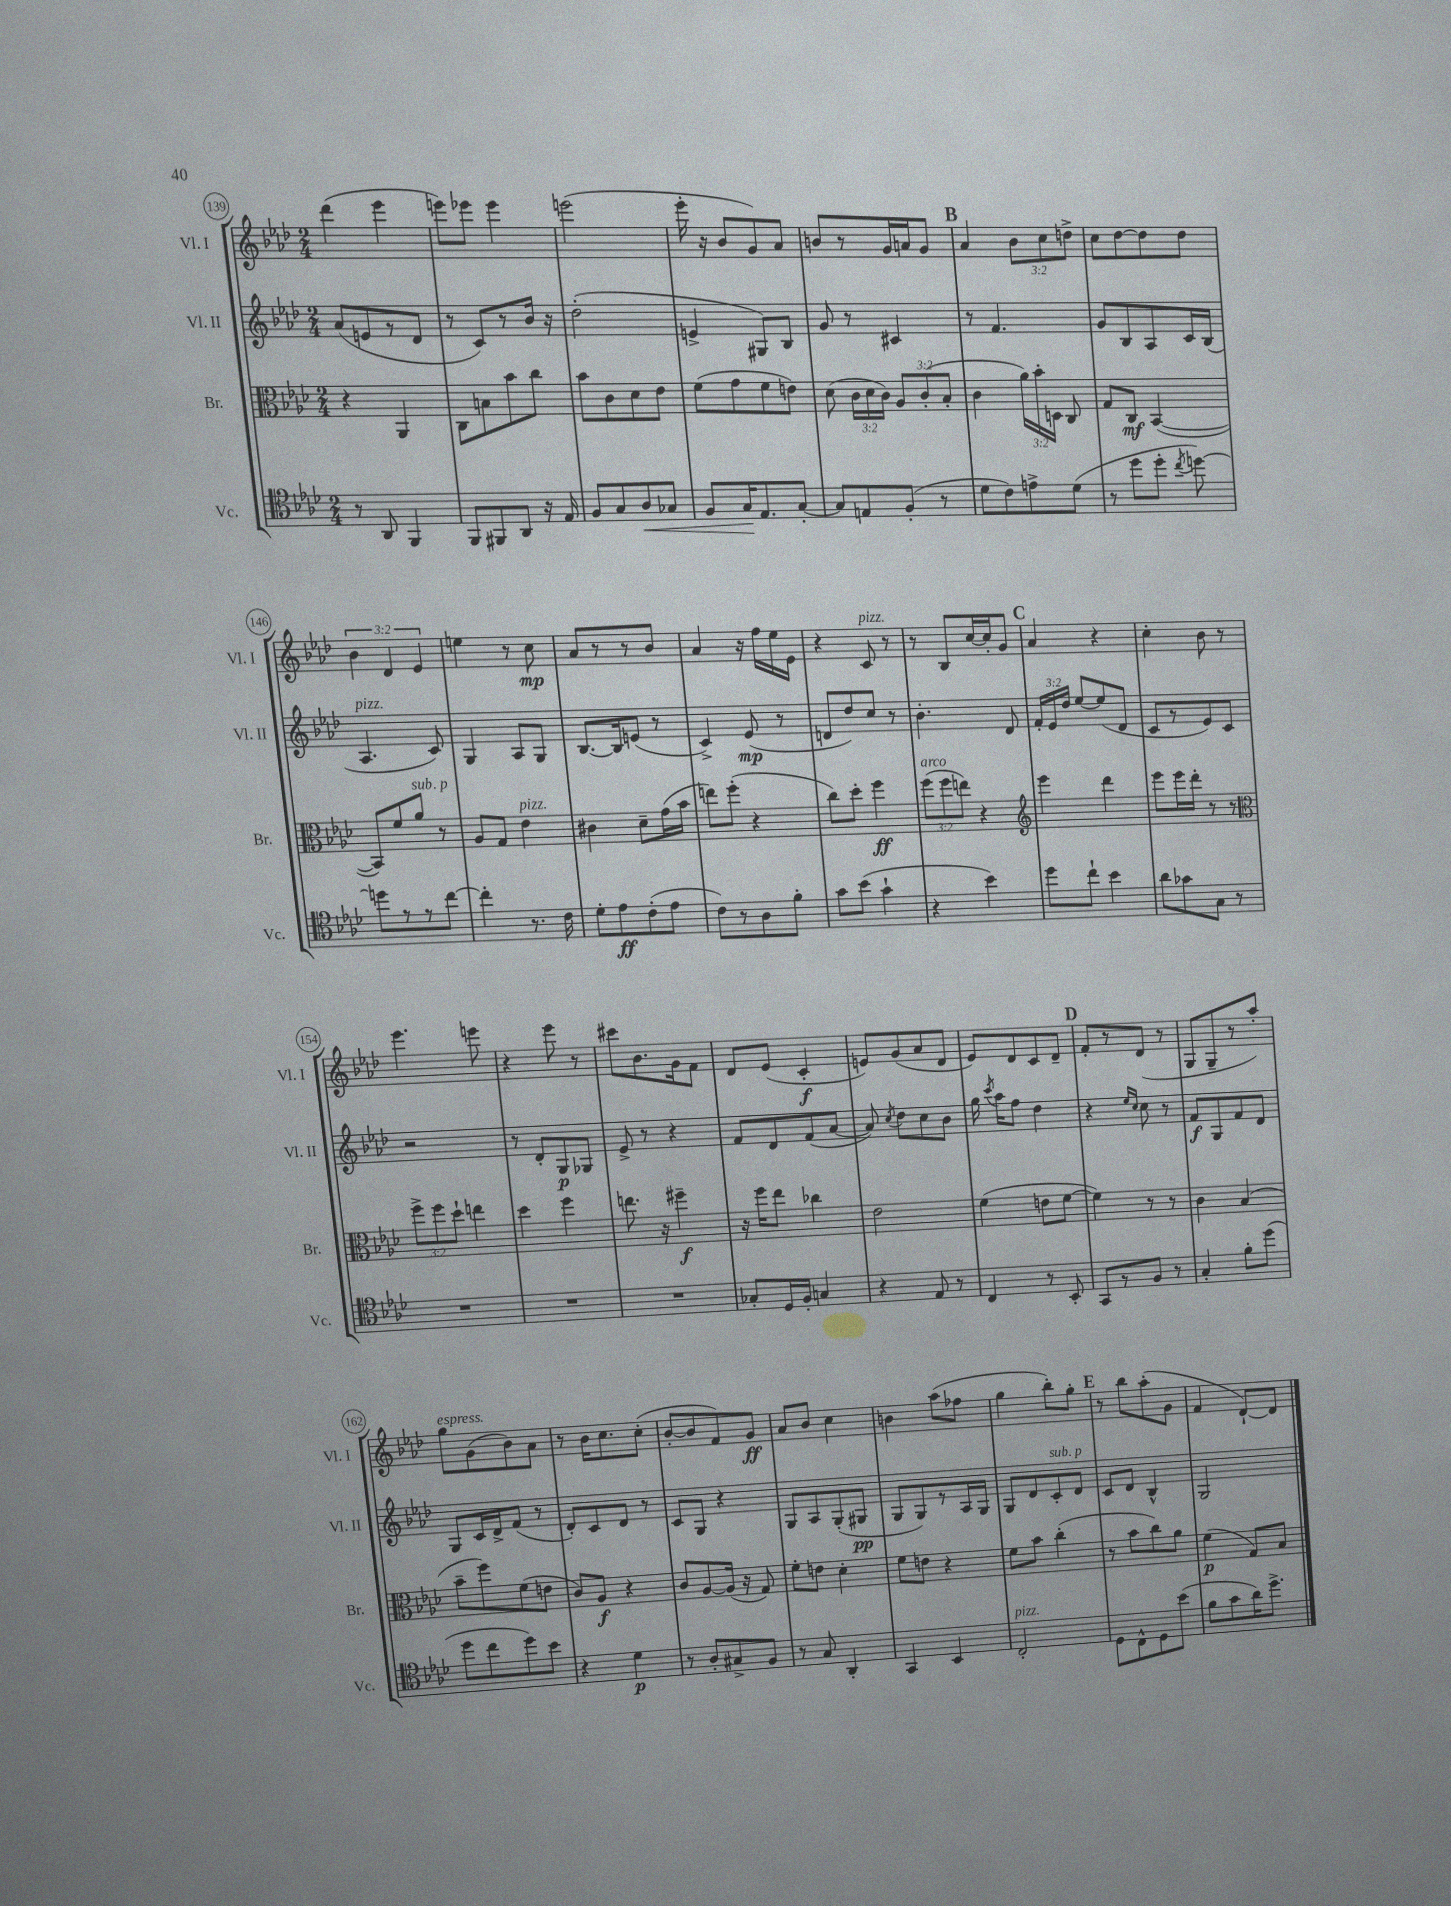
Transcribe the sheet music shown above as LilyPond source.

<<
\new StaffGroup <<
\new Staff = "s0" \with { instrumentName = "Vl. I" shortInstrumentName = "Vl. I" } {
    \clef treble \key aes \major \numericTimeSignature \time 2/4 \override Staff.TupletNumber.text = #tuplet-number::calc-fraction-text
    \autoBeamOff des'''4( ees'''4 |
    e'''8[) ees'''8] ees'''4 |
    e'''2( |
    ees'''16-. r16 bes'8[ g'8) aes'8] |
    b'8[ r8 g'16 a'16 g'8] |
    \mark \markup { \bold "B" } aes'4 \tuplet 3/2 { bes'8[ c''8 d''8]-> } |
    c''8[ des''8~ des''8 des''8] |
    \tuplet 3/2 { bes'4 des'4 ees'4 } |
    e''4 r8 c''8\mp |
    aes'8[ r8 r8 bes'8] |
    aes'4 r16 f''16[ ees''16 ees'16] |
    r4 c'8^\markup { \italic "pizz." } r8 |
    r8 bes8[ c''16~ c''16-. g'8] |
    \mark \markup { \bold "C" } aes'4 r4 |
    c''4-. bes'8 r8 |
    ees'''4. e'''8 |
    r4 ees'''8 r8 |
    cis'''8[ bes'8. g'16 f'8] |
    des'8[ ees'8]( c'4-.\f |
    e'8[) g'8( aes'8 des'8] |
    ees'8[) des'8 c'8 des'8]-- |
    \mark \markup { \bold "D" } f'8[-. r8 des'8]( r8 |
    g8[ g8-- r8 aes''8]-.) |
    g''8[^\markup { \italic "espress." } g'8( bes'8) aes'8] |
    r8 bes'16[ c''8. c''8]-.( |
    bes'8[~-. bes'8 f'8) g'8]\ff |
    aes'8[ bes'8] c''4 |
    b'4 aes''8[( fes''8] |
    g''4 bes''8[-.) g''8]-. |
    \mark \markup { \bold "E" } r8 bes''8[ aes''8-.( g'8] |
    f'4 des'8[~-!) des'8] \bar "|." |
}
\new Staff = "s1" \with { instrumentName = "Vl. II" shortInstrumentName = "Vl. II" } {
    \clef treble \key aes \major \numericTimeSignature \time 2/4 \override Staff.TupletNumber.text = #tuplet-number::calc-fraction-text
    \autoBeamOff aes'8[( e'8 r8 des'8] |
    r8 c'8[) r8 bes'16] r16 |
    des''2-.( |
    e'4-> gis8[) bes8] |
    g'8 r8 cis'4 |
    \mark \markup { \bold "B" } r8 f'4. |
    g'8[ bes8 aes8 c'16 bes16]( |
    aes4.^\markup { \italic "pizz." } c'8) |
    g4 aes8[ g8] |
    bes8.[~ bes16 e'8]( r8 |
    c'4->) ees'8\mp( r8 |
    d'8[ des''8) c''8] r8 |
    bes'4.-. des'8 |
    \mark \markup { \bold "C" } \tuplet 3/2 { f'16[-. ees'16 des''16] } ees''8[~ ees''8( des'8] |
    c'8[ r8 ees'8) c'8] |
    r2 |
    r8 des'8[-. g8\p ges8] |
    ees'8-> r8 r4 |
    f'8[ des'8 f'8( aes'8]~ |
    aes'8) \acciaccatura { c''8 } des''8[ c''8 bes'8] |
    g''16 \acciaccatura { c'''8 } aes''16[ f''8] des''4 |
    \mark \markup { \bold "D" } r4 \grace { ees''16[ c''16] } c''8 r8 |
    f'8[\f g8 f'8 des'8] |
    g8[ c'16 des'16-> f'8]( r8 |
    des'8[-.) c'8 des'8] r8 |
    c'8[ g8] r4 |
    g8[ aes8 g8-.( gis8]\pp |
    g8[ g8) r8 aes16 g16] |
    g8[ des'8 c'8-.^\markup { \italic "sub. p" } des'8] |
    \mark \markup { \bold "E" } c'8[ des'8] bes4-^ |
    g2 \bar "|." |
}
\new Staff = "s2" \with { instrumentName = "Br." shortInstrumentName = "Br." } {
    \clef alto \key aes \major \numericTimeSignature \time 2/4 \override Staff.TupletNumber.text = #tuplet-number::calc-fraction-text
    \autoBeamOff r4 aes,4 |
    c8[ b8 bes'8 c''8] |
    bes'8[ c'8 des'8 ees'8] |
    f'8[( g'8 f'8 e'8]) |
    des'8( \tuplet 3/2 { c'16[ des'16 c'16]) } \tuplet 3/2 { aes8[ c'8-.( bes8]-. } |
    \mark \markup { \bold "B" } c'4 \tuplet 3/2 { aes'16[) bes'16-. d16] } c8 |
    g8[ c8]\mf bes,4~( |
    bes,8[) f'8 aes'8]^\markup { \italic "sub. p" } r8 |
    aes8[ g8] ees'4^\markup { \italic "pizz." } |
    cis'4 des'8[-- g'16( bes'16] |
    e''8[) f''8]-.( r4 |
    c''8[) des''8]-. f''4\ff |
    \tuplet 3/2 { f''8[^\markup { \italic "arco" }( f''8 e''8]) } r4 |
    \mark \markup { \bold "C" } \clef treble ees'''4 des'''4 |
    ees'''8[ ees'''16 des'''16]-. r8 r8 |
    \clef alto \tuplet 3/2 { f''8[-> f''8 des''8]-! } e''4 |
    des''4 f''4 |
    e''8. r16 fis''4--\f |
    r16 f''16[ ees''8] ces''4 |
    ees'2 |
    f'4( e'8[ f'8]~ |
    \mark \markup { \bold "D" } f'4) r8 r8 |
    c'4 bes4( |
    bes'8[-- f''8) f'8( e'8] |
    c'8[) aes8]\f r4 |
    c'8[ aes8~ aes16]( r16 g8) |
    f'8[-. e'8] des'4-. |
    f'8[ e'8] r4 |
    f'8[ bes'8] c''4-.( |
    \mark \markup { \bold "E" } r8 bes'8[ c''8) aes'8] |
    f'4\p( g8[) bes8] \bar "|." |
}
\new Staff = "s3" \with { instrumentName = "Vc." shortInstrumentName = "Vc." } {
    \clef tenor \key aes \major \numericTimeSignature \time 2/4
    \autoBeamOff r8 aes,8 f,4 |
    f,8[ fis,8 aes,8] r16 ees16 |
    f8[ g8 aes8\< ges8] |
    f8[ g16\! ees8. g8]~-. |
    g8[ e8 f8]-.( r8 |
    \mark \markup { \bold "B" } des'8[ c'8) e'8-> des'8]( |
    r8 des''8[ des''8]-. \acciaccatura { c''8 } d''8~) |
    d''8[ r8 r8 c''8]~ |
    c''4-. r8. c'16 |
    des'8[-. ees'8\ff c'8-.( ees'8] |
    c'8[) r8 aes8 f'8]-. |
    g'8[ bes'8]( g'4-! |
    r4 bes'4) |
    \mark \markup { \bold "C" } des''8[ c''8]-! bes'4 |
    aes'8[ ges'8 g8] r8 |
    R2 |
    R2 |
    R2 |
    ges8[-. des16 f16]-. g4 |
    r4 ees8 r8 |
    c4 r8 bes,8-. |
    \mark \markup { \bold "D" } g,8[ r8 f8] r8 |
    g4-. f'8[-. des''8]( |
    des''8[ c''8 des''8) bes'8] |
    r4 des'4\p |
    r8 aes8[-. gis8-> f8] |
    r8 g8 aes,4-. |
    g,4 bes,4 |
    c2-.^\markup { \italic "pizz." } |
    \mark \markup { \bold "E" } des8[ c8-^ des8 bes'8]( |
    f'8[ g'8 aes'16) des''8.]-> \bar "|." |
}
>>
>>
\layout { \context { \Score currentBarNumber = #139 \override BarNumber.stencil = #(make-stencil-circler 0.1 0.3 ly:text-interface::print) } }
